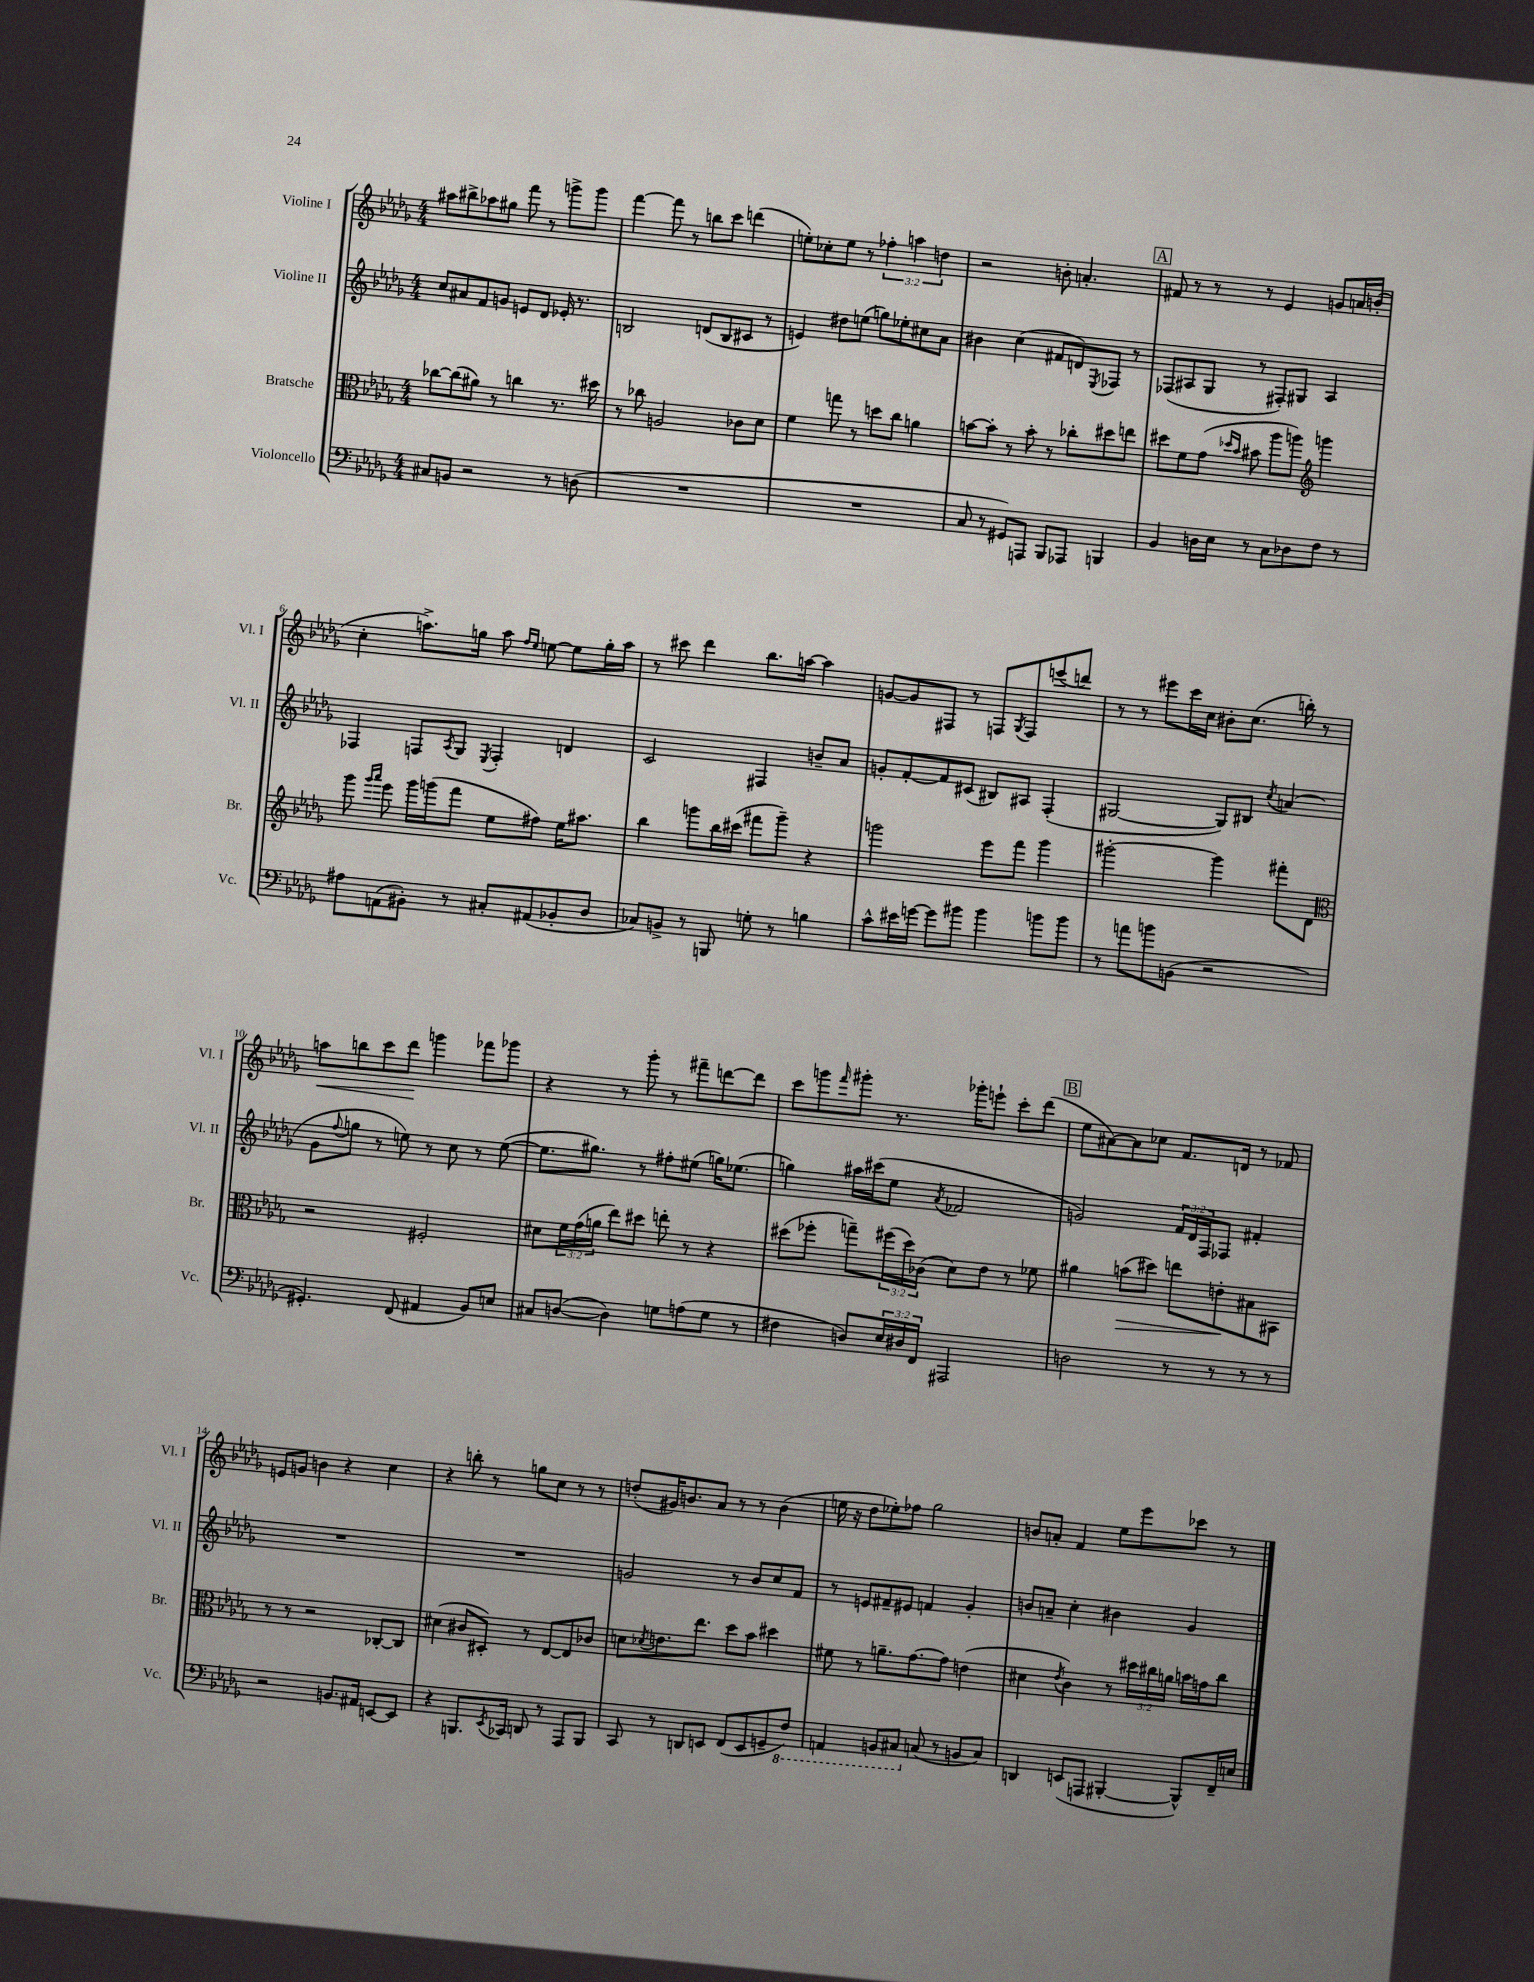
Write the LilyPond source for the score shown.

<<
\new StaffGroup <<
\new Staff = "s0" \with { instrumentName = "Violine I" shortInstrumentName = "Vl. I" } {
    \clef treble \key des \major \numericTimeSignature \time 4/4 \override Staff.TupletNumber.text = #tuplet-number::calc-fraction-text
    ais''8 bis''8-> aes''8 gis''8 f'''8 r8 g'''8-> g'''8 |
    f'''4~ f'''8 r8 b''8 c'''8 d'''4( |
    e''8-.) ces''8-. e''8 r8 \tuplet 3/2 { fes''4-. a''4 d''4 } |
    r2 b'8-. a'4.-. |
    \mark \markup { \box "A" } fis'8 r8 r8 r8 ees'4 g'8 a'16 b'16-.( |
    c''4-. a''8.->) g''16 a''8 \grace { f''16 ees''16 } e''8~ e''8 g''16-. a''16 |
    r8 cis'''8 des'''4 bes''8. a''16~ a''4 |
    g'8~ g'8 fis8 r8 f8 \acciaccatura { ges8 } f8 e'''8( d'''8) |
    r8 r8 eis'''8 c'''16 c''16 bis'8-. c''8.( b''16-.) r8 |
    a''8\< b''8 c'''8 des'''8\! g'''4 fes'''8 ges'''8 |
    r4 r8 ges'''8-. r8 fis'''8-- d'''8~ d'''8 |
    c'''8 g'''8 \grace { f'''16 } gis'''8-. r8. ges'''16-. e'''8-! c'''8-. des'''8( |
    \mark \markup { \box "B" } ees''8 ais'8~) ais'8 ces''8 f'8. d'16 r8 fes'8 |
    e'8 g'8 b'4 r4 c''4 |
    r4 b''8-. r8 g''8 c''8 r8 r8 |
    d''8-.( gis'16) b'8. aes'8 r8 r8 b'4( |
    e''16 r16 des''8 ees''8-.) fes''8 ges''2 |
    b'8 a'8-. f'4 ees''8 ees'''8 ces'''8 r8 \bar "|." |
}
\new Staff = "s1" \with { instrumentName = "Violine II" shortInstrumentName = "Vl. II" } {
    \clef treble \key des \major \numericTimeSignature \time 4/4 \override Staff.TupletNumber.text = #tuplet-number::calc-fraction-text
    c''8 ais'8 f'8 g'8 e'8 des'8 ees'16-. r8. |
    b2 d'8( b8 cis'8 r8 |
    e'4) dis''8 e''8( g''8) ees''8-. cis''8 aes'8 |
    bis'4 c''4( fis'8 d'8) \acciaccatura { ees8 } fes8 r8 |
    \mark \markup { \box "A" } fes8( ais8 ges8 r8 fis8-.) gis8 ais4 |
    fes4 f8 \acciaccatura { aes8 } ges8 \acciaccatura { ees8 } f4-. d'4 |
    c'2 fis4 b'8-- aes'8 |
    g'8-. f'8~-. f'8 cis'8( bis8) ais8 f4-.( |
    gis2~ gis8) bis8 \acciaccatura { c''8 } a'4( |
    ges'8 \appoggiatura { f''8 } g''8 r8 e''8) r8 c''8 r8 e''8~( |
    e''8. gis''8.) r8 fis''8-. eis''8( g''16) ees''8.( |
    g''4) ais''16 cis'''16( ees''8 \acciaccatura { aes'8 } fes'2 |
    \mark \markup { \box "B" } g'2) \tuplet 3/2 { f'16 des'16 f16 } fes8 fis'4-. |
    R1 |
    R1 |
    g'2 r8 bes'8 c''8 f'8 |
    r8 e'8 fis'8-- eis'8 f'4 ges'4-. |
    b'8 a'8-- c''4-. bis'4 ges'4 \bar "|." |
}
\new Staff = "s2" \with { instrumentName = "Bratsche" shortInstrumentName = "Br." } {
    \clef alto \key des \major \numericTimeSignature \time 4/4 \override Staff.TupletNumber.text = #tuplet-number::calc-fraction-text
    ces''8~ ces''8( ais'8) r8 c''4 r8. dis''16 |
    r8 ces''8 a2 ces'8 des'8 |
    f'4 g''8 r8 d''8 c''8 a'4 |
    b'8~ b'8-. r8 b'8-. r8 ces''8-. dis''8 e''8 |
    \mark \markup { \box "A" } dis''8 f'8 ges'8( \grace { des''16 bes'16 } bis'8 aes''8 a''8) \clef treble g'''4 |
    ges'''8 \grace { ges'''16 aes'''16 } ees'''8 ges'''16 g'''16( f'''8 ees''8 fis''8) ees''16 ais''8. |
    bes''4 g'''8 bes''16 cis'''16( fis'''8 g'''8--) r4 |
    g'''2 ees'''8 f'''8 g'''4 |
    gis'''2~-. gis'''4 fis'''8-. des'8 |
    \clef alto r2 fis2-. |
    dis'8 \tuplet 3/2 { f'16 ges'16( a'16 } ees''8) dis''8 e''8-. r8 r4 |
    dis''8( fes''8-. g''8--) \tuplet 3/2 { fis''16( dis''16) ces'16( } des'8) ees'8 r8 fes'8 |
    \mark \markup { \box "B" } ais'4 b'8\>( dis''8) e''8 e'8-.\! bis8 bis,8 |
    r8 r8 r2 ces8~-. ces8 |
    dis'4( cis'8 dis8-.) r8 ees8~ ees8 ces'8 |
    d'8 \acciaccatura { des'8 } e'8. ees''8. des''8 bes'8 dis''4 |
    fis'8 r8 a'8.-- ges'8.~ ges'8 e'4( |
    dis'4 \acciaccatura { ees'8 } c'4) r8 \tuplet 3/2 { dis''16 cis''16 a'16 } b'16 g'16 cis''8 \bar "|." |
}
\new Staff = "s3" \with { instrumentName = "Violoncello" shortInstrumentName = "Vc." } {
    \clef bass \key des \major \numericTimeSignature \time 4/4 \override Staff.TupletNumber.text = #tuplet-number::calc-fraction-text
    cis8 b,8 r2 r8 d8( |
    R1 |
    R1 |
    c8 r8 gis,8) a,,8 bes,,8 aes,,8 b,,4 |
    \mark \markup { \box "A" } bes,4 d16 ees16 r8 c8 des8 f8 r8 |
    ais8 a,8( bis,8-.) r8 cis8-. ais,8( bes,8-. des8 |
    ces8) b,8-> r8 b,,8 g8-. r8 b4 |
    c'8-^ eis'16 g'16~ g'8 bis'8 bis'4 b'8 b'8 |
    r8 a'8 b'8 b,8( r2 |
    gis,4.-.) f,8( ais,4 bes,8) e8 |
    cis8 d8~( d4) g8 a8( g8 r8 |
    fis4 d8) \tuplet 3/2 { ees16 dis16 f,16 } ais,,2 |
    \mark \markup { \box "B" } d2 r8 r8 r8 r8 |
    r2 b,8. ais,16 e,8~ e,8 |
    r4 b,,8. \acciaccatura { ees,8 } ces,16 d,8 r8 aes,,8 b,,8 |
    c,8 r8 d,8 e,8 f,8( e,8 g,8-- \ottava #-1 f,8) |
    a,,4 b,,8 cis,8 \ottava #0 c!8( r8 b,8 c8) |
    d,4 e,8( a,,8 bis,,4~-. bis,,8-^) f,16-- e16 \bar "|." |
}
>>
>>
